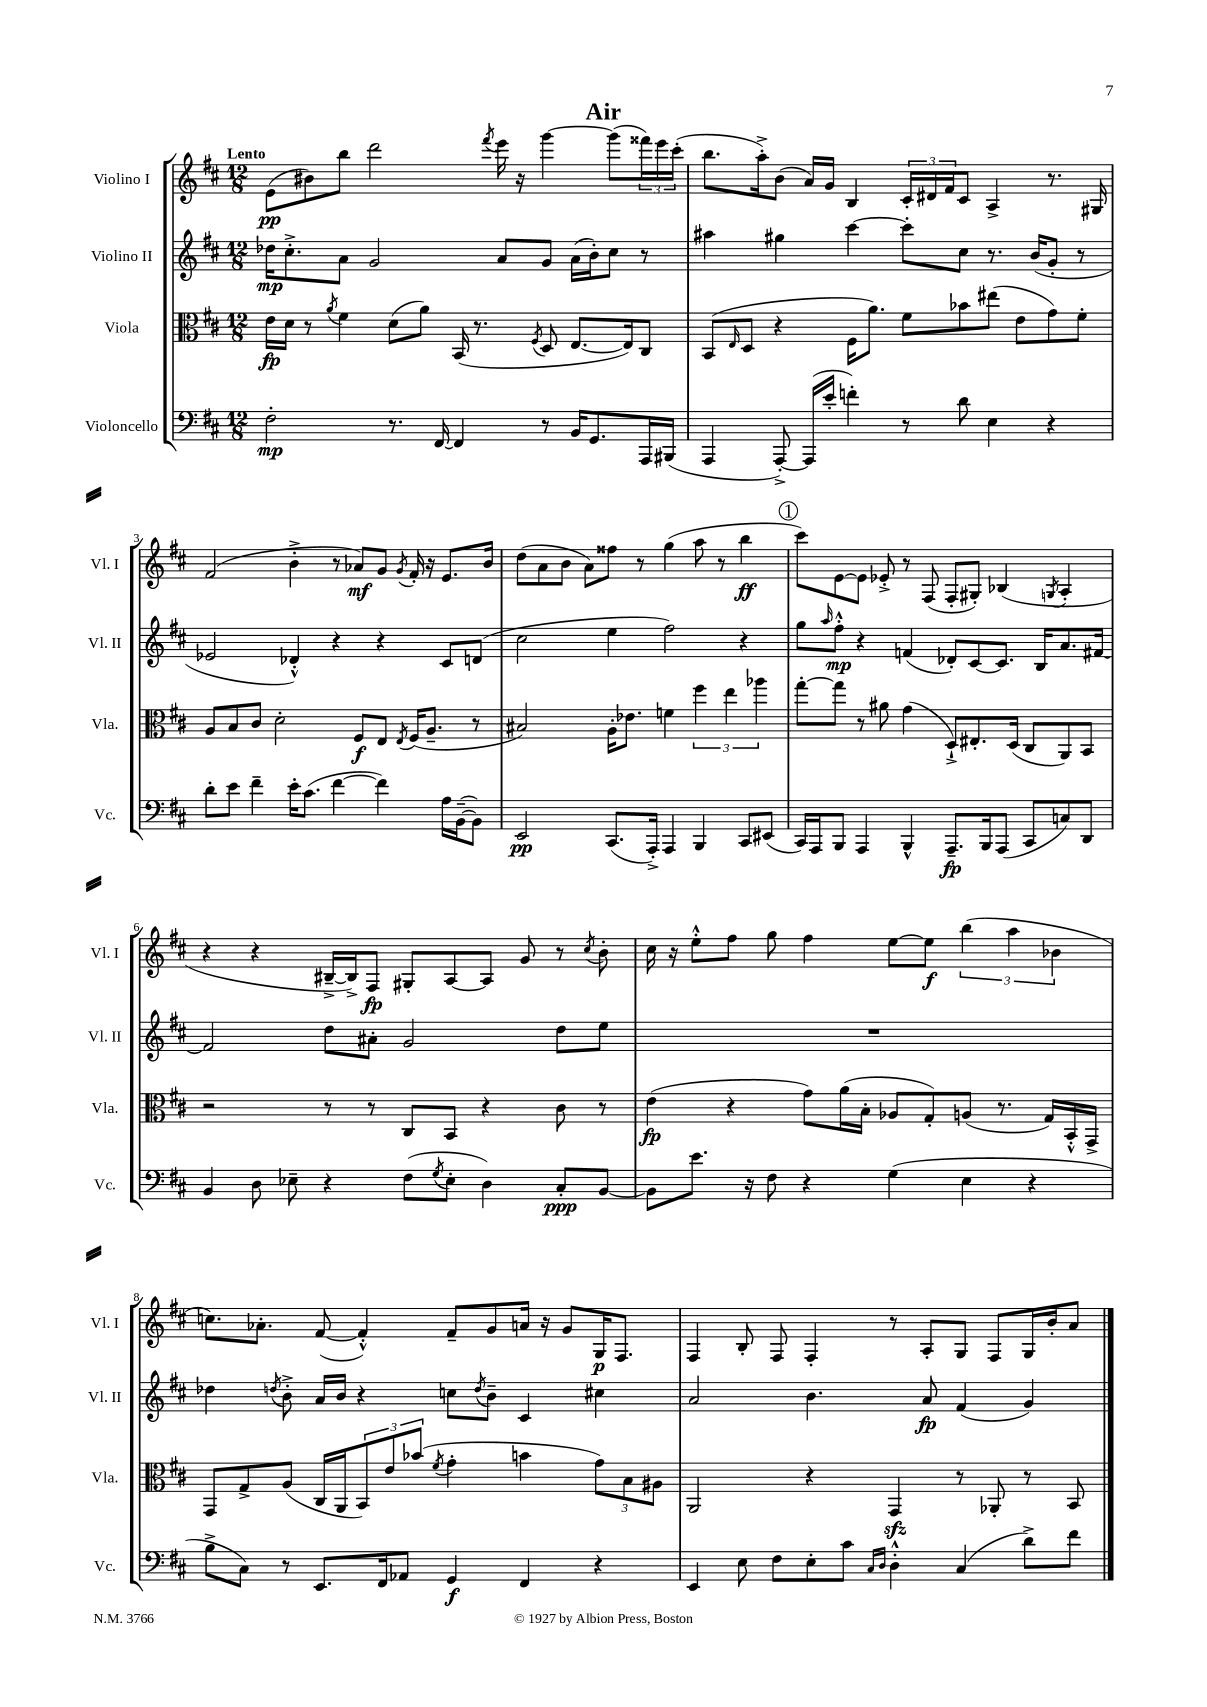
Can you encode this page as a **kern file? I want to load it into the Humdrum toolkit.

**kern	**kern	**kern	**kern
*staff4	*staff3	*staff2	*staff1
*clefF4	*clefC3	*clefG2	*clefG2
*k[f#c#]	*k[f#c#]	*k[f#c#]	*k[f#c#]
*M12/8	*M12/8	*M12/8	*M12/8
2F#'	16e	16dd-	(8e
.	16d	8.cc#'^	.
.	8r	.	8b#)
.	8qa	.	.
.	4f#	8a	8bb
.	.	2g	2ddd
8.r	(8d	.	.
.	8a)	.	.
[16FF#	.	.	.
4FF#]	(16BB	.	.
.	8.r	.	.
.	.	.	8qfff#
.	.	8a	16eee
.	.	.	16r
.	8qF#	.	.
8r	8D	8g	[4ggg
16BB	[8.E	(16a	.
8.GG	.	16b')	.
.	.	8cc#	(8ggg]
.	16E])	.	.
16AAA	8C#	8r	24fff##)
.	.	.	24eee
(16BBB#	.	.	.
.	.	.	(24ccc#'
=	=	=	=
4AAA	(8BB	4aa#	8.bb
.	16qqE	.	.
.	8D	.	.
.	.	.	16aa'^)
[8AAA'^)	4r	4gg#	(8b
(16AAA]	.	.	16a)
16e'	.	.	16g
4f')	16F#	[4ccc#	4B
.	8.a)	.	.
8r	8f#	8ccc#']	24c#'
.	.	.	24d#
.	.	.	24f#
8d	8b-	8cc#	8c#
4E	(8ee#	8.r	4A^
.	8e	.	.
.	.	(16b	.
4r	8g)	8g'	8.r
.	8f#'	8r	.
.	.	.	16G#
=	=	=	=
8d'	8A	2e-	(2f#
8e	8B	.	.
4f#~	8c#	.	.
.	2d'	.	.
16e'	.	4d-'^^)	4b'^
(8.c#	.	.	.
[4f#	.	4r	8r
.	8F#	.	8a-)
4f#])	8E	4r	8g
.	8qE	.	8qg
.	(16F#	.	16f#'
.	8.A~	.	16r
16A	.	8c#	8.e
([16BB~	.	.	.
8BB])	8r	(8d	.
.	.	.	16b
=	=	=	=
2EE	2B#)	2cc#	(8dd
.	.	.	8a
.	.	.	8b
.	.	.	8a)
(8.CC#	16A'	4ee	8ff##
.	8.e-	.	.
.	.	.	8r
16AAA'^)	.	.	.
4AAA	4f	2ff#)	(4gg
4BBB	6ff#	.	8aa
.	.	.	8r
.	6ee	.	.
8CC#	.	4r	4bb
.	6aa-	.	.
(8EE#	.	.	.
=	=	=	=
16CC#)	[8gg'	8gg	8ccc#)
16AAA	.	.	.
.	.	16qqaa	.
8BBB	8gg]	8ff#'^^	[8e
4AAA	8r	4r	8e]
.	8a#	.	8e-'^
4BBB^^	(4g	(4f	8r
.	.	.	(8F#
8.AAA~	8D`^)	8d-')	8F#'
.	8.E#'	[8c#	8G#')
16BBB	.	.	.
(8AAA	.	8.c#]	(4B-
.	(16D	.	.
8CC#	8C#	.	.
.	.	16B	.
.	.	.	8qG
8C)	8AA)	8.a	4A'
8DD	8BB	.	.
.	.	[16f#	.
=	=	=	=
4BB	2r	2f#]	4r
8D	.	.	4r
8E-~	.	.	.
4r	8r	8dd	[16B#~^
.	.	.	16B#^])
.	8r	8a#'	8F#
(8F#	8C#	2g	8G#'
8qG	.	.	.
8E-'	8BB	.	[8A
4D)	4r	.	8A]
.	.	.	8g
8C#'	8c#	8dd	8r
.	.	.	8qcc#
[8BB	8r	8ee	8b'
=	=	=	=
8BB]	(4e	1.r	16cc#
.	.	.	16r
8.e	.	.	8ee'^^
.	4r	.	8ff#
16r	.	.	.
8F#	.	.	8gg
4r	8g)	.	4ff#
.	(16a	.	.
.	16B'	.	.
(4G	8A-	.	[8ee
.	8G')	.	8ee]
4E	(8A	.	(6bb
.	8.r	.	.
.	.	.	6aa
4r	.	.	.
.	16G)	.	.
.	.	.	6b-
.	16BB'^^	.	.
.	16GG^	.	.
=	=	=	=
8B^	8GG	4dd-	8.cc)
8C#)	8G^	.	.
.	.	.	8.a-'
.	.	8qdd	.
8r	(8A	8b'^	.
8.EE	16C#	16a	([8f#
.	16AA	16b	.
.	12BB)	4r	4f#'^^])
16FF#	.	.	.
.	12e	.	.
8AA-	.	.	.
.	(12b-	.	.
.	8qf#	.	.
4GG	4g'	8cc	8f#~
.	.	8qdd	.
.	.	8b~	8g
4FF#	4b	4c#	16a
.	.	.	16r
.	.	.	8g
4r	12g)	4cc#	16G
.	.	.	8.F#
.	12B	.	.
.	12A#	.	.
=	=	=	=
4EE	2AA	2a	4F#
8E	.	.	8B'
8F#	.	.	8F#
8E'	4r	4.b	4F#'
8c#	.	.	.
16qqC#	.	.	.
16qqD	.	.	.
4D'^^	4GG	.	8r
.	.	8a	8A'
(4C#	8r	(4f#	8G
.	8AA-'	.	8F#
8d^)	8r	4g)	16G
.	.	.	16b'
8f#	8BB	.	8a
==	==	==	==
*-	*-	*-	*-
